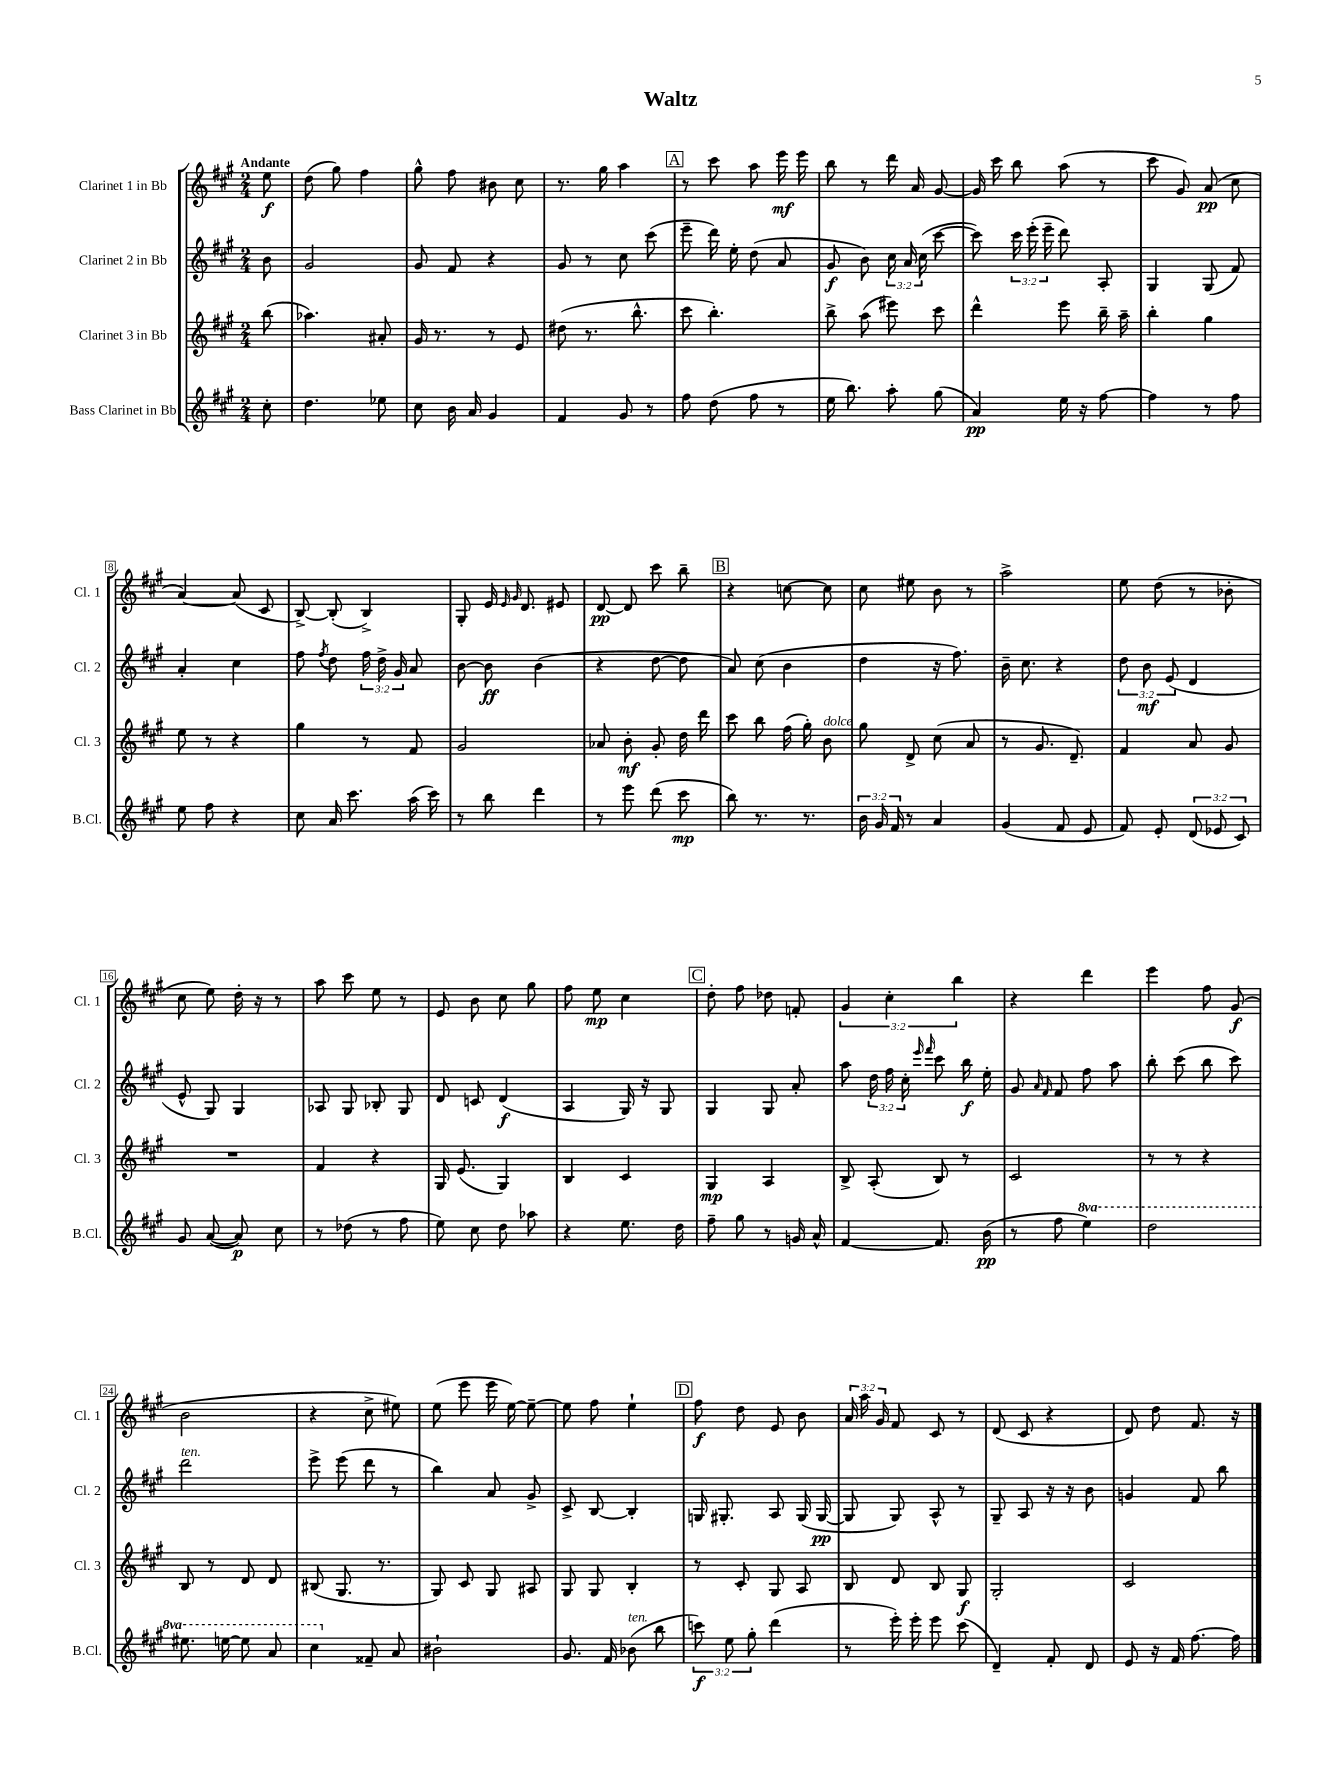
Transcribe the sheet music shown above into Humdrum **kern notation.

**kern	**kern	**kern	**kern
*staff4	*staff3	*staff2	*staff1
*clefG2	*clefG2	*clefG2	*clefG2
*k[f#c#g#]	*k[f#c#g#]	*k[f#c#g#]	*k[f#c#g#]
*M2/4	*M2/4	*M2/4	*M2/4
8cc#'	(8bb	8b	8ee
=	=	=	=
4.dd	4.aa-)	2g#	(8dd
.	.	.	8gg#)
.	.	.	4ff#
8ee-	8a#'	.	.
=	=	=	=
8cc#	16g#	8g#	8gg#^^
.	8.r	.	.
16b	.	8f#	8ff#
16a	.	.	.
4g#	8r	4r	8b#
.	8e	.	8cc#
=	=	=	=
4f#	(8dd#	8g#	8.r
.	8.r	8r	.
.	.	.	16gg#
8g#	.	8cc#	4aa
.	8.bb^^	.	.
8r	.	(8ccc#	.
=	=	=	=
8ff#	8ccc#	8eee~	8r
(8dd	4.bb')	16ddd)	8ccc#
.	.	16ee'	.
8ff#	.	(8dd	8aa
8r	.	8a	16eee
.	.	.	16eee
=	=	=	=
16ee	8bb^	8g#	8bb
8.bb)	.	.	.
.	(8aa	8b)	8r
8aa'	8eee#)	24cc#	16ddd
.	.	24a	.
.	.	.	16a
.	.	(24cc#	.
(8gg#	8ccc#	[8ccc#	[8g#
=	=	=	=
4a)	4ddd^^	8ccc#])	16g#]
.	.	.	16ccc#
.	.	24ccc#	8bb
.	.	(24eee'	.
.	.	24eee~	.
16ee	8eee	8ddd)	(8aa
16r	.	.	.
[8ff#	16bb~	8A'	8r
.	16aa~	.	.
=	=	=	=
4ff#]	4bb'	4G#	8ccc#
.	.	.	8g#)
8r	4gg#	(8G#	(8a
8ff#	.	8f#)	8cc#
=	=	=	=
8ee	8ee	4a'	[4a)
8ff#	8r	.	.
4r	4r	4cc#	(8a]
.	.	.	8c#
=	=	=	=
8cc#	4gg#	8ff#	[8B^)
.	.	8qff#	.
16a	.	8dd	(8B']
8.ccc#	.	.	.
.	8r	24ff#	4B^)
.	.	24dd^	.
.	.	24g#	.
(16aa	8f#	8a	.
16ccc#)	.	.	.
=	=	=	=
8r	2g#	[8b	8G#'
8bb	.	8b]	16e
.	.	.	16qqe
.	.	.	16qqg#
.	.	.	8.d
4ddd	.	(4b	.
.	.	.	8e#
=	=	=	=
8r	8a-	4r	[8d
8eee	8b'	.	8d]
(8ddd	8g#'	[8dd	8ccc#
8ccc#	16dd	8dd]	8bb~
.	16ddd	.	.
=	=	=	=
8bb)	8ccc#	8a)	4r
8.r	8bb	(8cc#	.
.	(16ff#	4b	[8cc
8.r	16gg#')	.	.
.	8b	.	8cc]
=	=	=	=
24b	8gg#	4dd	8cc#
24g#	.	.	.
24f#	.	.	.
8r	8d^	.	8ee#
4a	(8cc#	16r	8b
.	.	8.ff#)	.
.	8a	.	8r
=	=	=	=
(4g#	8r	16b~	2aa^
.	.	8.cc#	.
.	8.g#	.	.
8f#	.	4r	.
.	8.d~)	.	.
8e	.	.	.
=	=	=	=
8f#)	4f#	12dd	8ee
.	.	12b	.
8e'	.	.	(8dd
.	.	(12e	.
(12d	8a	4d	8r
12e-	.	.	.
.	8g#	.	8b-'
12c#)	.	.	.
=	=	=	=
8g#	2r	8e^^	8cc#
([8a	.	8G#)	8ee)
8a])	.	4G#	16dd'
.	.	.	16r
8cc#	.	.	8r
=	=	=	=
8r	4f#	8A-	8aa
(8dd-	.	8G#	8ccc#
8r	4r	8B-'	8ee
8ff#	.	8G#	8r
=	=	=	=
8ee)	16G#	8d	8e
.	(8.e	.	.
8cc#	.	8c	8b
8dd	4G#)	(4d	8cc#
8aa-	.	.	8gg#
=	=	=	=
4r	4B	4A	8ff#
.	.	.	8ee
8.ee	4c#	16G#)	4cc#
.	.	16r	.
.	.	8G#	.
16dd	.	.	.
=	=	=	=
8ff#~	4G#	4G#	8dd'
8gg#	.	.	8ff#
8r	4A	8G#	8dd-
16g	.	8a'	8f'
16a^^	.	.	.
=	=	=	=
[4f#	8B^	8aa	6g#
.	(8A'	24dd	.
.	.	24ff#	6cc#'
.	.	24cc#'	.
.	.	16qqeee	.
.	.	16qqfff#	.
8.f#]	8B)	8ccc#	.
.	.	.	6bb
.	8r	16bb	.
(16b	.	16ee'	.
=	=	=	=
8r	2c#	8g#	4r
.	.	16qqa	.
.	.	16qqf#	.
8ff#	.	8f#	.
4eee)	.	8ff#	4ddd
.	.	8aa	.
=	=	=	=
2ddd	8r	8bb'	4eee
.	8r	(8ccc#	.
.	4r	8bb	8ff#
.	.	8ccc#)	(8g#
=	=	=	=
8.eee#	8B	2ddd	2b
.	8r	.	.
[16eee	.	.	.
8eee]	8d	.	.
8aa	8d	.	.
=	=	=	=
4ccc#	(8B#	8eee^	4r
.	8.G#	(8eee	.
8f##~	.	8ddd	8cc#^
.	8.r	.	.
8a	.	8r	8ee#)
=	=	=	=
2b#`	8G#)	4bb)	(8ee
.	8c#	.	8eee
.	8G#	8a	16eee
.	.	.	[16ee)
.	8A#	8g#^	8ee~_
=	=	=	=
8.g#	8G#	8c#^	8ee]
.	8G#	[8B	8ff#
16f#	.	.	.
(8b-	4B'	4B']	4ee`
8bb	.	.	.
=	=	=	=
12ccc)	8r	16G	8ff#
.	.	8.G#'	.
12ee	.	.	.
.	8c#'	.	8dd
12gg#'	.	.	.
(4ddd	8G#	8A	8e
.	8A	(16G#	8b
.	.	[16G#	.
=	=	=	=
8r	8B	8G#]	24a
.	.	.	24aa
.	.	.	24g#
16eee')	8d	8G#)	8f#
16eee'	.	.	.
8eee	8B	8A^^	8c#
(8ccc#	8G#	8r	8r
=	=	=	=
4d~)	2G#'	8G#~	(8d
.	.	8A	8c#
8f#'	.	16r	4r
.	.	16r	.
8d	.	8b	.
=	=	=	=
8e	2c#	4g	8d)
16r	.	.	8dd
16f#	.	.	.
[8.ff#	.	8f#	8.f#
.	.	8bb	.
16ff#]	.	.	16r
==	==	==	==
*-	*-	*-	*-
